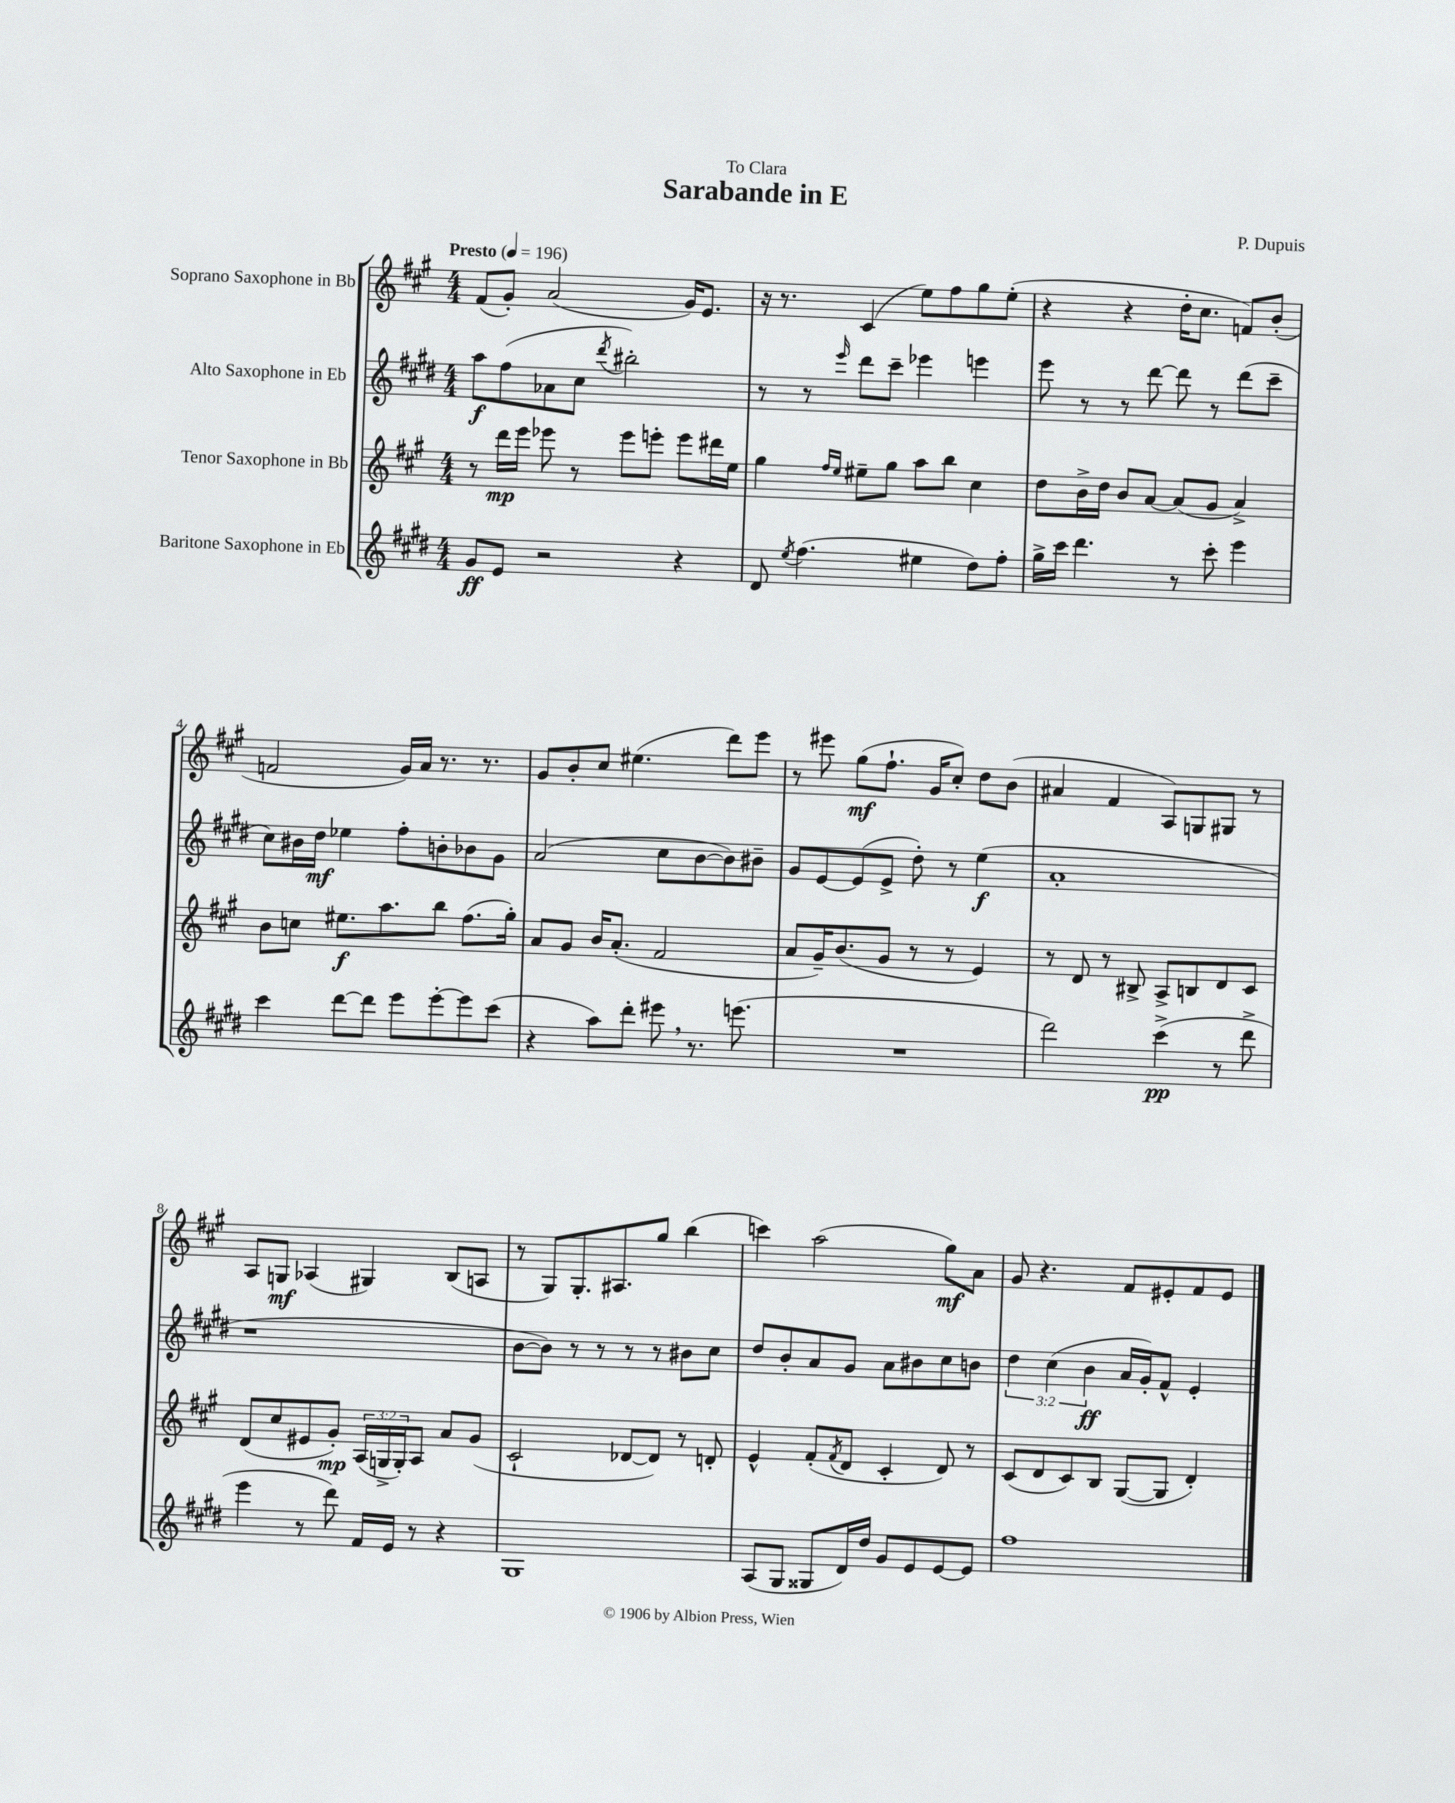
\header { title = "Sarabande in E" composer = "P. Dupuis" dedication = "To Clara" }
<<
\new StaffGroup <<
\new Staff = "s0" \with { instrumentName = "Soprano Saxophone in Bb" } {
    \clef treble \key a \major \numericTimeSignature \time 4/4 \tempo "Presto" 4 = 196
    fis'8( gis'8-.) a'2( gis'16) e'8. |
    r16 r8. cis'4( e''8) fis''8 gis''8 e''8-.( |
    r4 r4 d''16-. cis''8. f'8) b'8-.( |
    f'2 gis'16) a'16 r8. r8. |
    gis'8 b'8-. cis''8 eis''4.( d'''8) e'''8 |
    r8 eis'''8 gis''8\mf( fis''8.-! gis'16 cis''8-.) d''8 b'8( |
    ais'4 fis'4 a8) g8 gis8 r8 |
    a8 g8\mf aes4( gis4) b8( a8 |
    r8 gis8) gis8.-. ais8. gis''8 b''4( |
    c'''4) a''2( gis''8\mf) a'8 |
    gis'8 r4. fis'8 eis'8-. fis'8 eis'8 \bar "|." |
}
\new Staff = "s1" \with { instrumentName = "Alto Saxophone in Eb" } {
    \clef treble \key e \major \numericTimeSignature \time 4/4 \override Staff.TupletNumber.text = #tuplet-number::calc-fraction-text
    a''8\f fis''8( aes'8 cis''8 \acciaccatura { dis'''8 } bis''2-.) |
    r8 r8 \grace { e'''16 } dis'''8 cis'''8-- ees'''4 e'''4 |
    e'''8 r8 r8 dis'''8~ dis'''8 r8 dis'''8( cis'''8-- |
    cis''8) bis'16 dis''16\mf ees''4 fis''8-. b'8-. bes'8 gis'8 |
    a'2( cis''8 b'8~ b'8) bis'8-- |
    gis'8 e'8~ e'8( e'8-> dis''8-.) r8 e''4\f( |
    a'1-. |
    r1 |
    b'8~ b'8) r8 r8 r8 r8 bis'8 cis''8 |
    dis''8 b'8-. a'8 gis'8 a'8 bis'8 cis''8 b'8 |
    \tuplet 3/2 { dis''4 cis''4( b'4\ff } a'16 gis'16-.) fis'8-^ e'4-. \bar "|." |
}
\new Staff = "s2" \with { instrumentName = "Tenor Saxophone in Bb" } {
    \clef treble \key a \major \numericTimeSignature \time 4/4 \override Staff.TupletNumber.text = #tuplet-number::calc-fraction-text
    r8 d'''16\mp e'''16 ees'''8 r8 ees'''8 e'''8-. e'''8 dis'''16 e''16 |
    gis''4 \grace { fis''16 e''16 } eis''8-- gis''8 a''8 b''8 cis''4 |
    d''8 b'16-> d''16 b'8 a'8~ a'8( gis'8 a'4->) |
    b'8 c''8 eis''8.\f a''8. b''8 fis''8.( gis''16-.) |
    a'8 gis'8 b'16 a'8.-.( fis'2 |
    a'8 gis'16--) b'8.( gis'8 r8 r8 e'4) |
    r8 d'8 r8 bis8-> a8-> b8 d'8 cis'8 |
    d'8( cis''8 eis'8 gis'8-.\mp) \tuplet 3/2 { a16( g16-> g16-.) } a8 a'8 gis'8( |
    cis'2-! des'8~ des'8) r8 d'8-. |
    e'4-^ fis'8-.( \acciaccatura { fis'8 } d'8 cis'4-. d'8) r8 |
    cis'8( d'8 cis'8) b8 gis8~( gis8 d'4-.) \bar "|." |
}
\new Staff = "s3" \with { instrumentName = "Baritone Saxophone in Eb" } {
    \clef treble \key e \major \numericTimeSignature \time 4/4
    gis'8\ff e'8 r2 r4 |
    dis'8 \acciaccatura { e''8 } fis''4.( eis''4 dis''8) fis''8-. |
    gis''16-> cis'''16 dis'''4. r8 cis'''8-. e'''4 |
    cis'''4 dis'''8~ dis'''8 e'''8 e'''8~-. e'''8 cis'''8( |
    r4 a''8) dis'''8-. eis'''8 \breathe r8. e'''8.( |
    R1 |
    dis'''2) cis'''4->\pp( r8 dis'''8-> |
    e'''4 r8 dis'''8) fis'16 e'16 r8 r4 |
    gis1 |
    a8( gis8 gisis8 dis'16) dis''16 gis'8 e'8 e'8~ e'8 |
    fis''1 \bar "|." |
}
>>
>>
